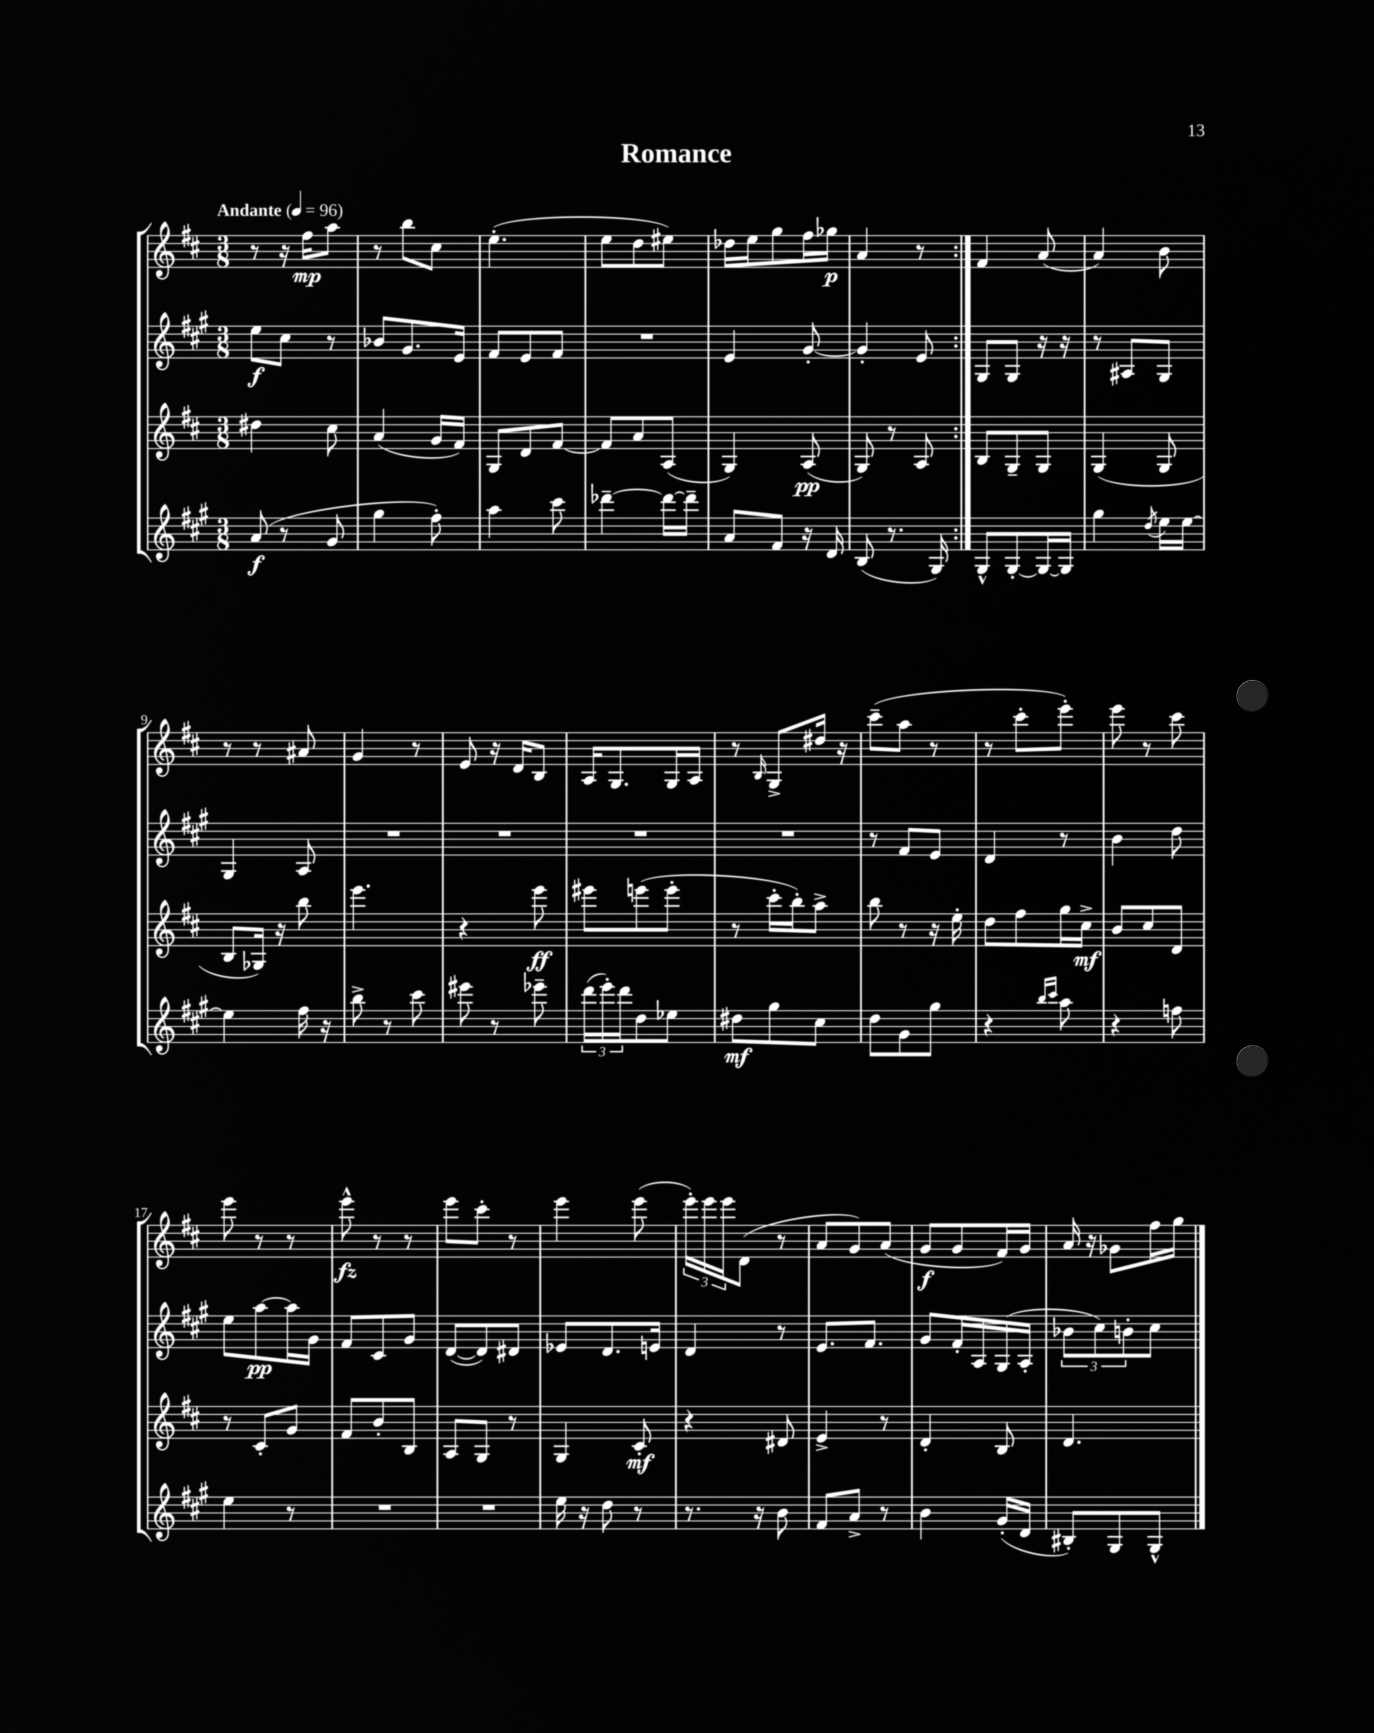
\header { title = "Romance" }
<<
\new StaffGroup <<
\new Staff = "s0" {
    \clef treble \key d \major \numericTimeSignature \time 3/8 \tempo "Andante" 4 = 96
    \repeat volta 2 { r8 r16 fis''16\mp a''8 |
    r8 b''8 cis''8 |
    e''4.-.( |
    e''8 d''8 eis''8) |
    des''16 e''16 g''8 fis''16 ges''16\p |
    a'4 r8 | }
    fis'4 a'8( |
    a'4) b'8 |
    r8 r8 ais'8 |
    g'4 r8 |
    e'8 r16 d'16 b8 |
    a16 g8. g16 a16 |
    r8 \grace { b16 } g8-> dis''16 r16 |
    cis'''8--( a''8 r8 |
    r8 cis'''8-. e'''8-.) |
    e'''8 r8 cis'''8 |
    e'''8 r8 r8 |
    e'''8-^\fz r8 r8 |
    e'''8 cis'''8-. r8 |
    e'''4 e'''8( |
    \tuplet 3/2 { e'''16-.) e'''16 e'''16 } d'8( r8 |
    a'8 g'8) a'8( |
    g'8\f g'8 fis'16) g'16 |
    a'16 r16 ges'8 fis''16 g''16 \bar "|." |
}
\new Staff = "s1" {
    \clef treble \key a \major \numericTimeSignature \time 3/8
    \repeat volta 2 { e''8\f cis''8 r8 |
    bes'8 gis'8. e'16 |
    fis'8 e'8 fis'8 |
    R4. |
    e'4 gis'8~-. |
    gis'4-. e'8 | }
    gis8 gis8 r16 r16 |
    r8 ais8 gis8 |
    gis4 a8 |
    R4. |
    R4. |
    R4. |
    R4. |
    r8 fis'8 e'8 |
    d'4 r8 |
    b'4 d''8 |
    e''8 a''8~\pp a''16 gis'16 |
    fis'8 cis'8 gis'8 |
    d'8~( d'8) dis'8 |
    ees'8 d'8. e'16 |
    d'4 r8 |
    e'8. fis'8. |
    gis'8 fis'16-. a16 gis16( a16-. |
    \tuplet 3/2 { bes'8 cis''8) b'8-. } cis''8 \bar "|." |
}
\new Staff = "s2" {
    \clef treble \key d \major \numericTimeSignature \time 3/8
    \repeat volta 2 { dis''4 cis''8 |
    a'4( g'16 fis'16) |
    g8 d'8 fis'8~ |
    fis'8 a'8 a8( |
    g4) a8\pp( |
    g8) r8 a8 | }
    b8 g8-- g8 |
    g4( g8 |
    b8 ges16) r16 b''8 |
    e'''4. |
    r4 e'''8\ff |
    eis'''8 e'''8( e'''8-. |
    r8 cis'''16-. b''16-.) a''8-> |
    b''8 r8 r16 e''16-. |
    d''8 fis''8 g''16 cis''16->\mf |
    b'8 cis''8 d'8 |
    r8 cis'8-. g'8 |
    fis'8 b'8-. b8 |
    a8 g8 r8 |
    g4 cis'8-.\mf |
    r4 dis'8 |
    e'4-> r8 |
    d'4-. b8 |
    d'4. \bar "|." |
}
\new Staff = "s3" {
    \clef treble \key a \major \numericTimeSignature \time 3/8
    \repeat volta 2 { a'8\f( r8 gis'8 |
    gis''4 fis''8-.) |
    a''4 cis'''8 |
    des'''4~-- des'''16~ des'''16-- |
    a'8 fis'8 r16 d'16 |
    b8( r8. gis16) | }
    gis8-^ gis8~-. gis16~ gis16 |
    gis''4 \acciaccatura { d''8 } e''16 e''16~ |
    e''4 fis''16 r16 |
    b''8-> r8 cis'''8 |
    eis'''8 r8 ees'''8-- |
    \tuplet 3/2 { d'''16( e'''16-.) d'''16 } d''8 ees''8 |
    dis''8\mf gis''8 cis''8 |
    d''8 gis'8 gis''8 |
    r4 \grace { b''16 cis'''16 } a''8 |
    r4 f''8 |
    e''4 r8 |
    R4. |
    R4. |
    e''16 r16 d''8 r8 |
    r8. r16 b'8 |
    fis'8 a'8-> r8 |
    b'4 gis'16-.( d'16 |
    bis8-.) gis8 gis8-^ \bar "|." |
}
>>
>>
